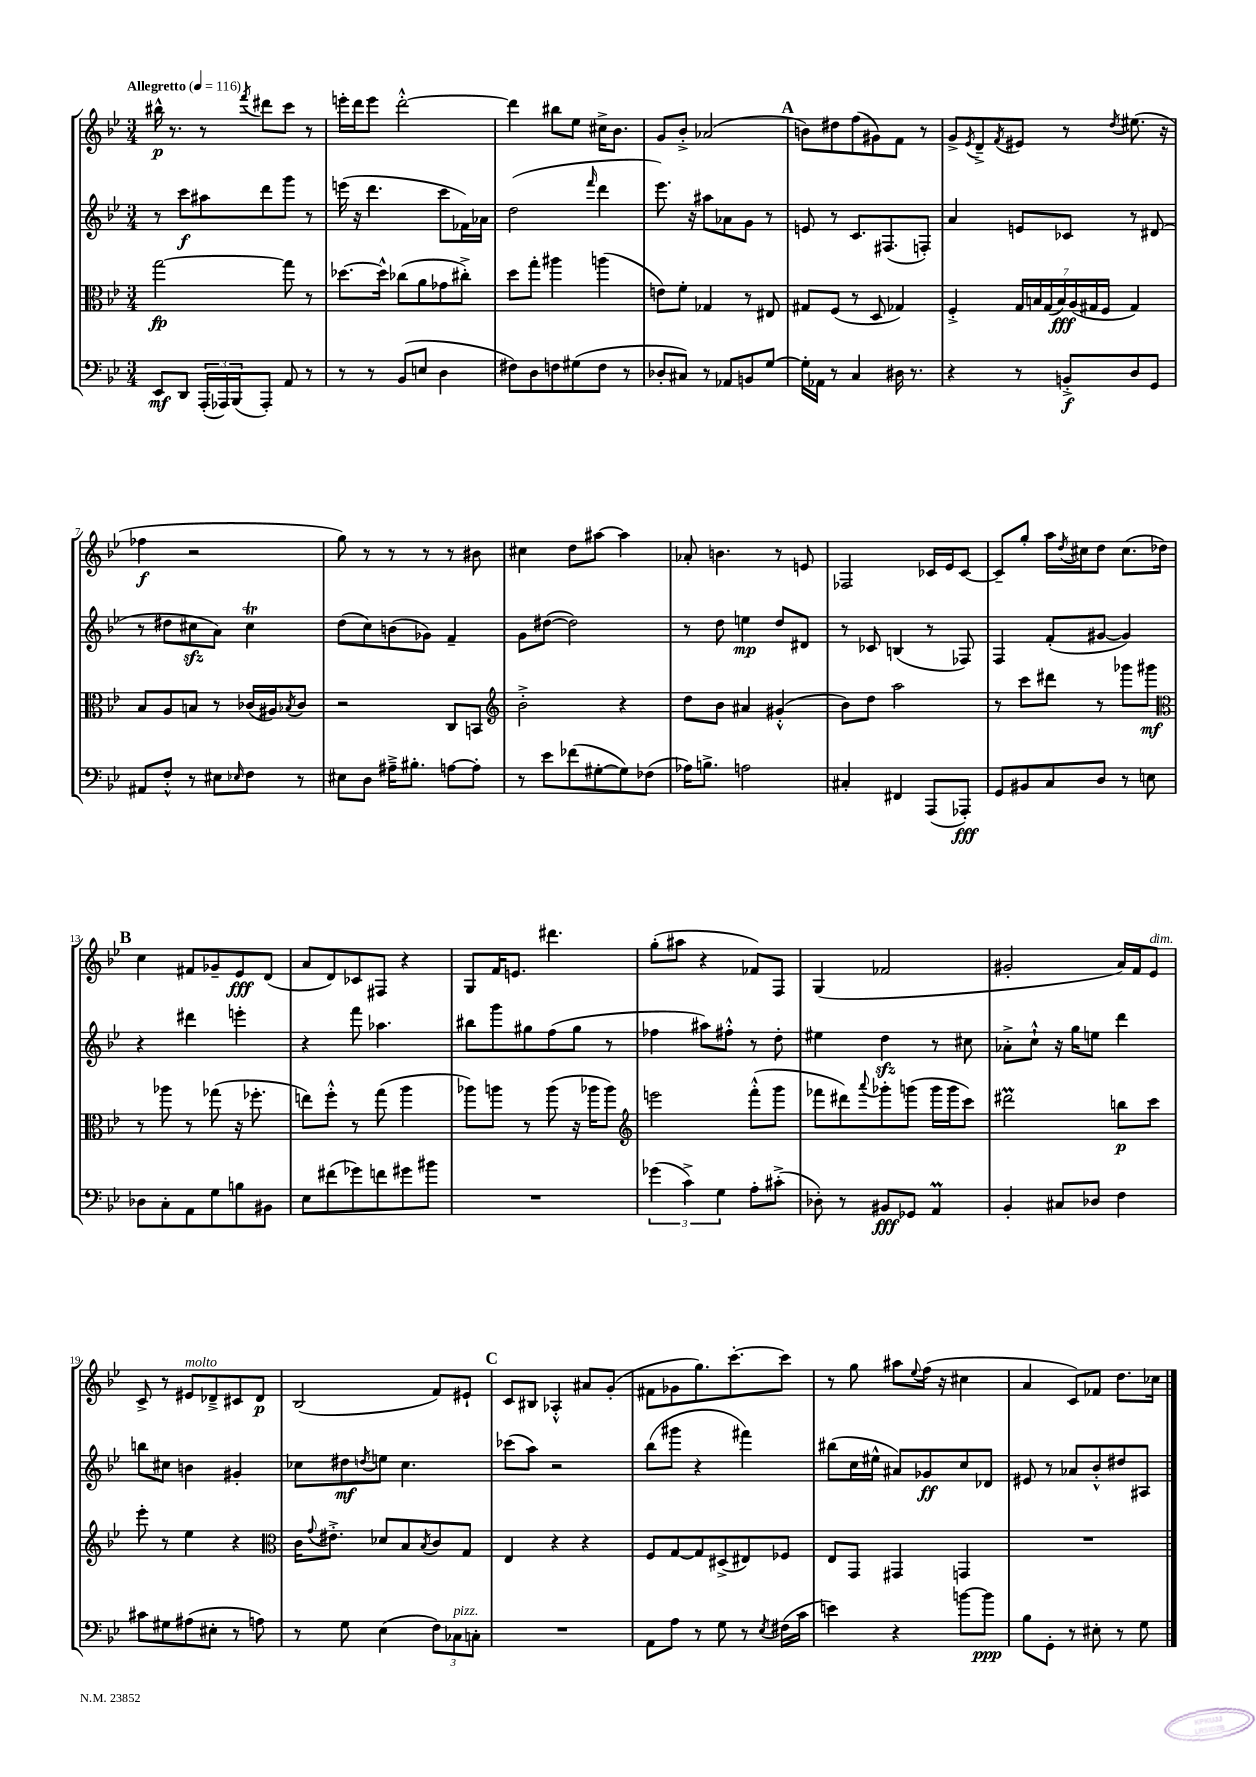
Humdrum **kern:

**kern	**kern	**kern	**kern
*staff4	*staff3	*staff2	*staff1
*clefF4	*clefC3	*clefG2	*clefG2
*k[b-e-]	*k[b-e-]	*k[b-e-]	*k[b-e-]
*M3/4	*M3/4	*M3/4	*M3/4
*MM116	*MM116	*MM116	*MM116
8EE-/L	[2gg\	8r	16bb#^^\
.	.	.	8.r
8DD/J	.	8ccc\L	.
(24AAA'/LL	.	8aa#\	8r
24AAA-/)	.	.	.
(24BBB-/J	.	.	.
.	.	.	8qfff/
8AAA-'/J)	.	8ddd\	8ddd#\L
8AA/	8gg\]	8ggg\J	8ccc\J
8r	8r	8r	8r
=	=	=	=
8r	[8.dd-\L	(16eee\	16eee'\LL
.	.	16r	16ddd\J
8r	.	4.ddd\	8eee\J
.	16dd-^^\]Jk	.	.
(8BB-/L	(8cc-\L	.	[2ddd'^^\
8E/J	8a\	.	.
4D\	8g-\	8ccc\L	.
.	8cc#'^\J)	16f-\L)	.
.	.	16a-\JJ	.
=	=	=	=
8F#\L)	8dd\L	(2dd\	4ddd\]
8D\	8gg'\J	.	.
8F\	4aa#\	.	8bb#\L
(8G#\	.	.	8ee-\J
.	.	16qqfff/	.
8F\J	(4aa\	4ddd\	16cc#^\LK
.	.	.	8.b-\J
8r	.	.	.
=	=	=	=
8D-'/L	8e\L)	8.eee-\)	8g/L
8C#/J)	8f'\J	.	8b-'^/J
.	.	16r	.
8r	4G-/	8aa#\L	(2a-/
8AA-/L	.	8a-\	.
8BB/	8r	8g\J	.
[8G/J	8E#/	8r	.
=	=	=	=
16G'\]LL	8G#/L	8e/	8b\L)
16AA-\JJ	.	.	.
8r	(8F/J	8r	8dd#\
4C/	8r	8.c/L	(8ff\
.	8D/	.	8g#\)
.	.	(8.F#/	.
16D#\	4G-/)	.	8f\J
8.r	.	.	.
.	.	8F'/J)	8r
=	=	=	=
4r	4F'^/	4a/	8g^/L
.	.	.	8qe-/
.	.	.	8d~^/
.	.	.	8qf/
8r	28G/LL	8e/L	8e#/J
.	28B/	.	.
.	(28G/	.	.
.	28B/)	.	.
8BB'^/L	.	8c-/J	8r
.	(28A/	.	.
.	28G#/	.	.
.	28F/JJ	.	.
.	.	.	8qdd/
8D/	4G#/)	8r	(8.ee#\
8GG/J	.	(8d#/	.
.	.	.	16r
=	=	=	=
8AA#/L	8B-/L	8r	4ff-\
8F'^^/J	8A/	8dd#\L	.
8r	8B/J	8cc#\	2r
8E#\L	8r	8a\J)	.
16qqE-/	.	.	.
8F\J	(16c-/LL	4cc#\	.
.	16A#/J)	.	.
.	8qB-/	.	.
8r	8c-/J	.	.
=	=	=	=
8E#\L	2r	(8dd\L	8gg\)
8D\J	.	8cc\)	8r
16A#~^\LK	.	(8b\	8r
8.B#'\J	.	.	.
.	.	8g-\J)	8r
[8A\L	8C/L	4f~/	8r
8A'\]J	8BB/J	.	8b#\
=	=	=	=
*	*clefG2	*	*
8r	2b-'^\	8g\L	4cc#\
8e-\L	.	([8dd#\J	.
(8f-\	.	2dd#\])	8dd\L
[8G#'\	.	.	[8aa#\J
8G#\])	4r	.	4aa#\]
(8F-\J	.	.	.
=	=	=	=
16A-\LK)	8dd\L	8r	8a-'/
8.B^\J	.	.	.
.	8b-\J	8dd\	4.b\
2A\	4a#/	4ee\	.
.	(4g#'^^/	8dd/L	8r
.	.	8d#/J	8e/
=	=	=	=
4C#'/	8b-\L)	8r	2F-/
.	8dd\J	8c-/	.
4FF#/	2aa\	(4B/	.
(8AAA/L	.	8r	16c-/LL
.	.	.	16e-/J
8AAA-'/J)	.	8F-/)	[8c-/J
=	=	=	=
8GG/L	8r	4F/	8c-~/]L
8BB#/	8ccc\L	.	8gg'/J
8C/	8ddd#\J	(8f'/L	16aa\LL
.	.	.	8qdd/
.	.	.	16cc#\J
8D/J	8r	[8g#/J	8dd\J
8r	8ggg-\L	4g#/])	(8.cc#\L
8E\	8ggg#\J	.	.
.	.	.	16dd-\Jk)
=	=	=	=
*	*clefC3	*	*
8D-\L	8r	4r	4cc\
8C'\	8aa-\	.	.
8AA\	8r	4ddd#\	8f#/L
8G\	(8gg-\	.	8g-~/
8B\	16r	4eee'\	8e-/
.	8.ff-'\	.	.
8BB#\J	.	.	(8d/J
=	=	=	=
8E-\L	8ee\L)	4r	8a/L
(8f#\	8ff'^^\J	.	8d/)
8g-\)	8r	8fff\	8c-/
8f\	(8gg\	4.aa-\	8F#/J
8g#\	4aa\	.	4r
8b#\J	.	.	.
=	=	=	=
2.r	8aa-\L)	8bb#\L	8G/L
.	8aa\J	8ggg\	16f/K
.	.	.	8.e/J
.	8r	8gg#\	.
.	(8aa\	(8ff\	4.ddd#\
.	16r	8gg#\J	.
.	16aa-\LK	.	.
.	8aa-\J)	8r	.
=	=	=	=
*	*clefG2	*	*
(6g-\	2eee\	4ff-\	(8gg'\L
.	.	.	8aa#\J
6c^\)	.	.	.
.	.	8aa#\L)	4r
6G\	.	.	.
.	.	8ff#'^^\J	.
8A'\L	(8fff'^^\L	8r	8f-/L)
(8c#'^\J	8ggg\J	8dd'\	8F/J
=	=	=	=
8D-'\)	8fff-\L	4ee#\	(4G/
8r	8ddd#\)	.	.
.	8qqaaa/	.	.
8BB#/L	8ggg-'\	4dd\	2f-/
8GG-/J	(8ggg\J	.	.
4AA/	16ggg\LL	8r	.
.	16ggg\J	.	.
.	8ccc\J)	8cc#\	.
=	=	=	=
4BB-'/	2ddd#\	8a-'^\L	2g#'/
.	.	8cc`^^\J	.
8C#/L	.	16r	.
.	.	16gg\LK	.
8D-/J	.	8ee\J	.
4F\	8bb\L	4ddd\	16a/LL)
.	.	.	16f/J
.	8ccc\J	.	8e-/J
=	=	=	=
8c#\L	8eee-'\	8bb\L	8c^/
8G#\	8r	8cc#\J	8r
(8A#\	4ee-\	4b\	8e#/L
8E#'\J	.	.	8d-~^/
8r	4r	4g#'/	8c#/
8A\)	.	.	8d-/J
=	=	=	=
*	*clefC3	*	*
8r	16c\LK	8cc-\L	(2B-/
.	8qqg/	.	.
.	8.e#'^\J	.	.
8G\	.	8dd#\	.
.	.	8qdd/	.
(4E-\	8d-/L	8ee\J	.
.	8B-/	4.cc-\	.
.	8qB-/	.	.
12F\L)	8c/	.	8f/L)
12C-\	.	.	.
.	8G/J	.	8e#`/J
12C'\J	.	.	.
=	=	=	=
2.r	4E-/	(8ccc-\L	8c/L
.	.	8aa\J)	8B#/J
.	4r	2r	4A-'^^/
.	4r	.	8a#/L
.	.	.	(8g'/J
=	=	=	=
8AA\L	8F/L	(8bb-\L	8f#\L
8A\J	[8G/	8ggg#\J	8g-\
8r	8G/]	4r	8.gg\)
8G\	(8D#^/	.	.
.	.	.	[8.ccc'\
8r	8E#/)	4fff#\)	.
8qE-/	.	.	.
(16F#\LL	8F-/J	.	8ccc\]J
16c\JJ	.	.	.
=	=	=	=
4e\)	8E-/L	(8bb#\L	8r
.	8GG/J	16cc\L	8gg\
.	.	16ee#^^\JJ	.
4r	4GG#/	8a#/L)	8aa#\L
.	.	.	8qqee-/
.	.	8g-/	(16ff\Jk
.	.	.	16r
[8b\L	4GG/	8cc/	4cc#\
8b\]J	.	8d-/J	.
=	=	=	=
8B-\L	2.r	8e#/	4a/
8GG'\J	.	8r	.
8r	.	8a-/L	8c/L)
8E#'\	.	8b-'^^/	8f-/J
8r	.	8dd#/	8.dd\L
8G\	.	8A#/J	.
.	.	.	16cc-\Jk
==	==	==	==
*-	*-	*-	*-
